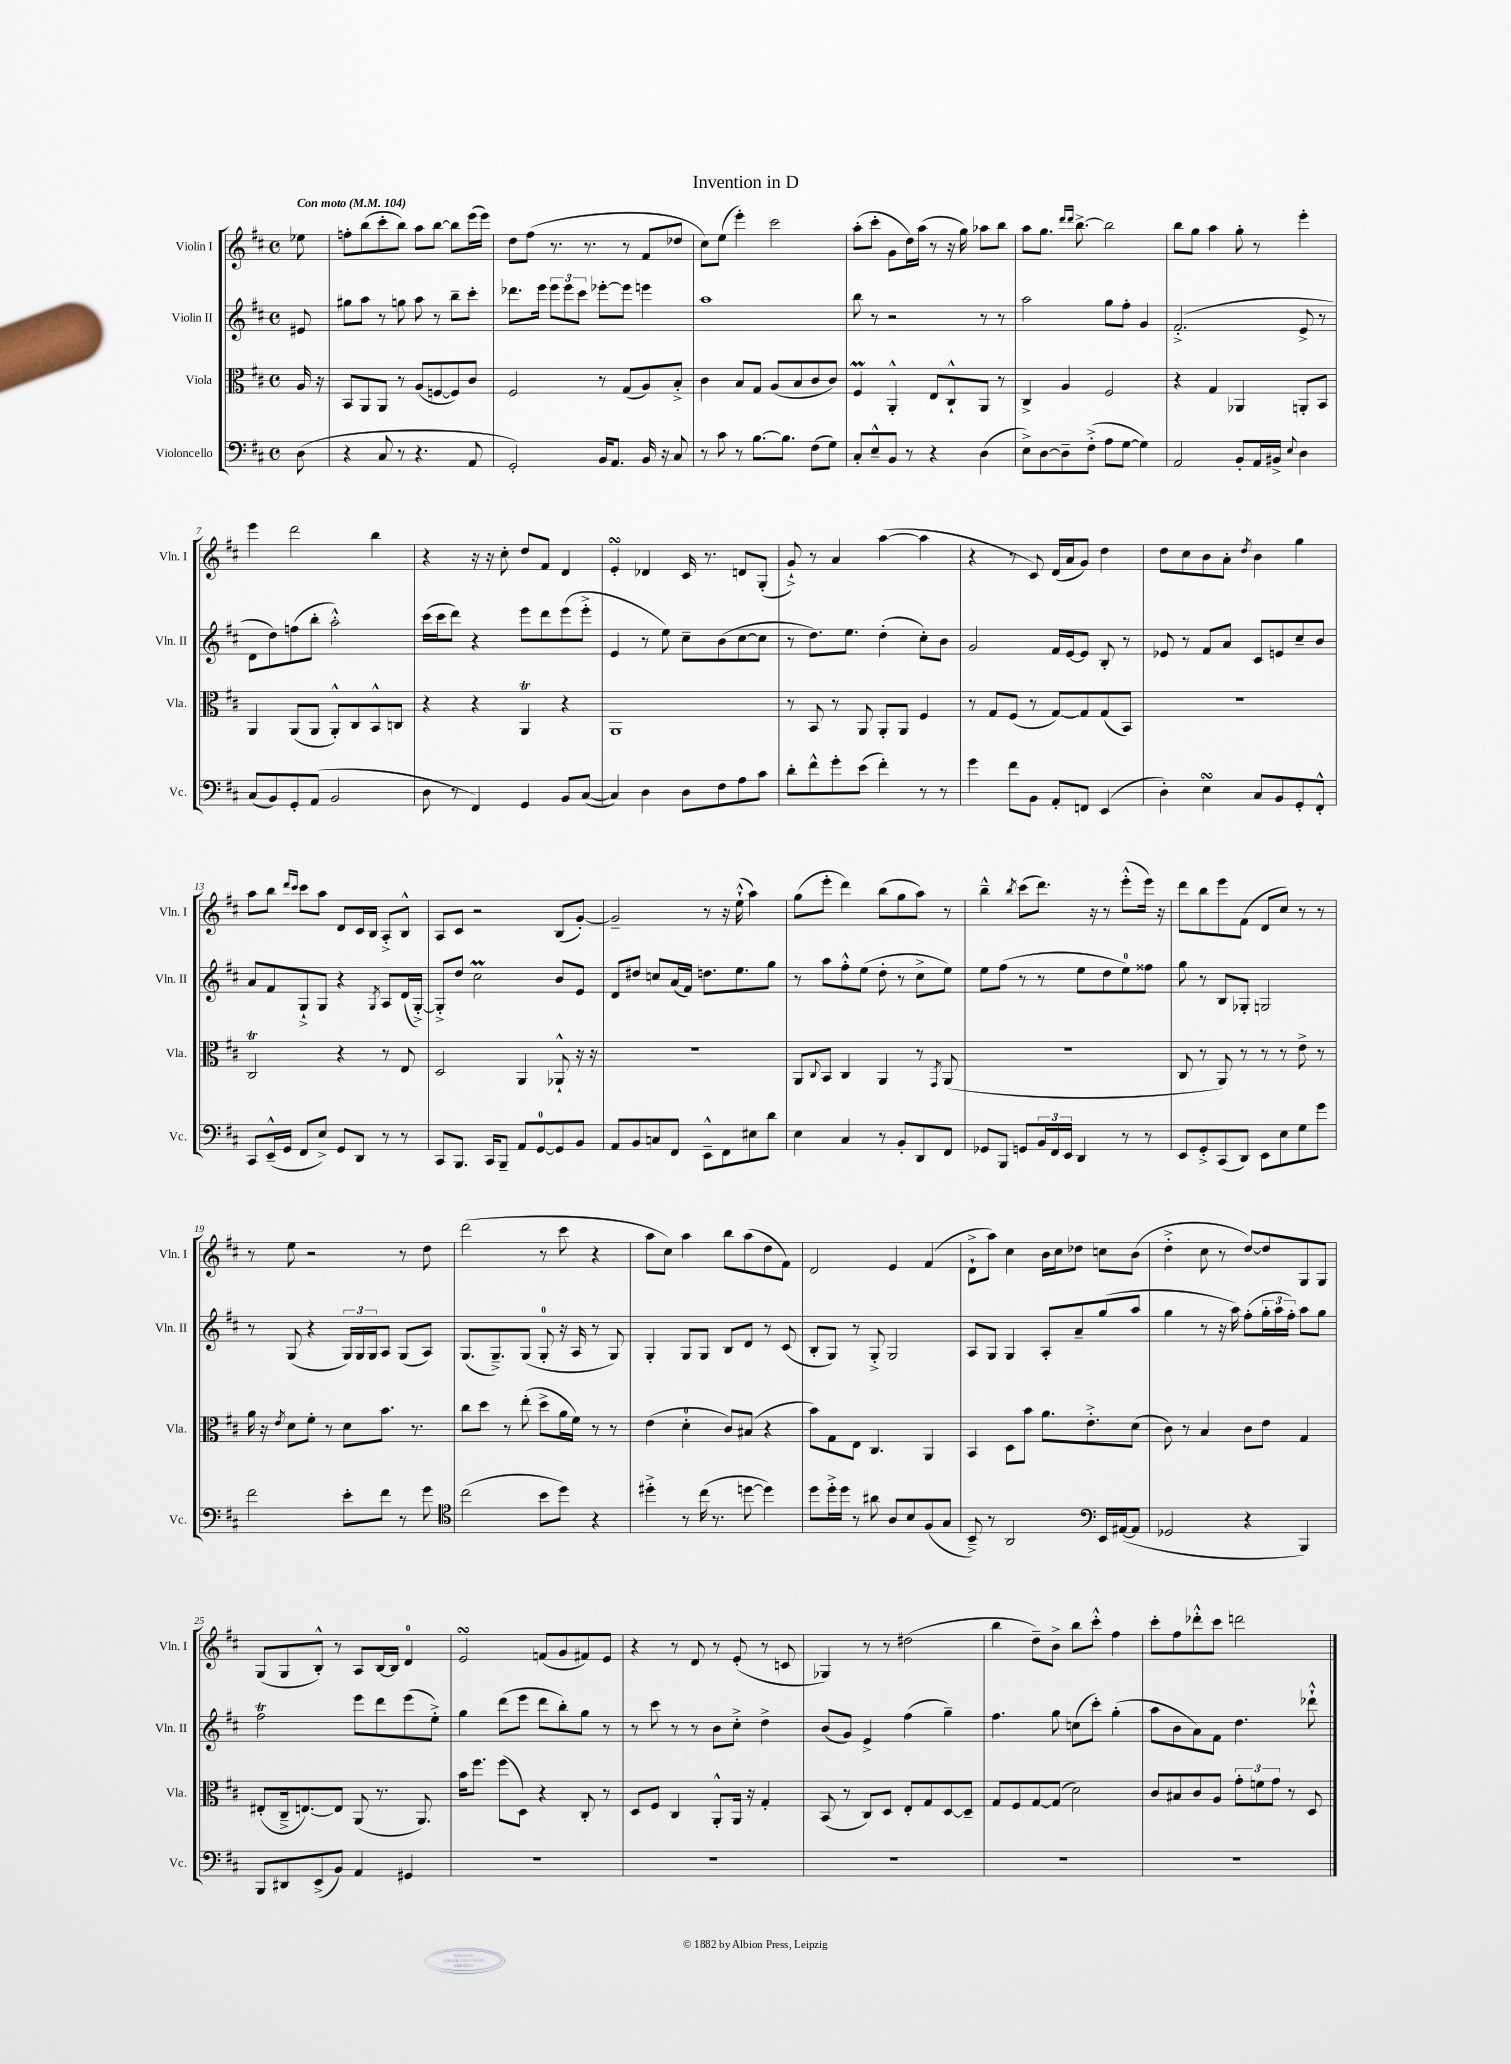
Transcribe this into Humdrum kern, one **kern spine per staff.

**kern	**kern	**kern	**kern
*staff4	*staff3	*staff2	*staff1
*clefF4	*clefC3	*clefG2	*clefG2
*k[f#c#]	*k[f#c#]	*k[f#c#]	*k[f#c#]
*M4/4	*M4/4	*M4/4	*M4/4
*met(c)	*met(c)	*met(c)	*met(c)
*MM104	*MM104	*MM104	*MM104
(8D	16A	8e#	8ee-
.	16r	.	.
=	=	=	=
4r	8BB	8gg#	8ff'
.	8AA	8aa	(8bb
8C#	8AA	8r	8ccc#'
8r	8r	8gg	8bb)
4.r	(8A	8aa	8aa
.	[8F	8r	[8bb
.	8F])	8bb~	8bb]
8AA	8c#	8ccc#'	(16eee
.	.	.	16eee)
=	=	=	=
2GG')	2F#	8.ddd-	8dd
.	.	.	(8ff#
.	.	16eee	.
.	.	12eee	8.r
.	.	12eee	.
.	.	12ccc#	.
.	.	.	8.r
16BB	8r	[8eee-'	.
8.AA	.	.	.
.	(8G	8eee-]	8r
16BB	8A)	4eee	8f#
16r	.	.	.
8C#	8B'^	.	8dd-
=	=	=	=
8r	4c#	1aa	8cc#)
8c#	.	.	(8ee
8r	8B	.	4eee')
[8.B	8G	.	.
.	(8A	.	2ccc#
8.B]	.	.	.
.	8B	.	.
(8F#	8c#	.	.
8G)	8c#)	.	.
=	=	=	=
8C#'	4F#	8bb	(8aa'
8E~^^	.	8r	8ccc#'
8BB	4AA'^^	2r	8g
8r	.	.	16dd)
.	.	.	(16aa
4r	8E	.	8r
.	8C#`^^	.	16r
.	.	.	16gg)
(4D	8AA	8r	8aa-
.	8r	8r	8bb
=	=	=	=
8E^)	4C#^	2aa	8aa
[8D	.	.	8.gg
8D~]	4A	.	.
.	.	.	16qqddd
.	.	.	16qqddd
.	.	.	[8.bb^
(8F#'^	.	.	.
8A	2F#	8gg	2bb]
[8G	.	8ff#'	.
4G])	.	4g	.
=	=	=	=
2AA	4r	(2.f#'^	8bb
.	.	.	8gg
.	4G	.	4aa
8BB'	4AA-	.	8gg'
16AA	.	.	8r
16BB#^	.	.	.
8qqE	.	.	.
4D	8AA'	8e^	4eee'
.	8BB	8r	.
=	=	=	=
(8C#	4AA	8d	4eee
8BB)	.	8dd)	.
8GG'	(8AA	(8ff	2ddd
(8AA	8AA	8bb'	.
2BB	8AA'^^)	2aa'^^)	.
.	8C#	.	.
.	8BB^^	.	4bb
.	8C	.	.
=	=	=	=
8D	4r	(16ccc#	4r
.	.	16ccc#	.
8r	.	8ddd)	.
4FF#)	4r	4r	16r
.	.	.	16r
.	.	.	8cc#'
4GG	4AA	8eee	8dd
.	.	8ddd	8f#
8BB	4r	(8eee	4d
([8C#	.	8eee'^	.
=	=	=	=
4C#])	1AA	4e	4e'
4D	.	8r	4d-
.	.	8ee)	.
8D	.	8cc#~	16c#
.	.	.	8.r
8F#	.	(8b	.
8A	.	[8cc#	8d
8c#	.	8cc#]	(8G'
=	=	=	=
8d'	8r	8r	8g`^)
8f#^^	8BB	8.dd)	8r
8g'	8r	.	4a
.	.	8.ee	.
(8e	8AA	.	.
4f#')	8AA'	(4dd'	([4aa
.	8AA	.	.
8r	4F#	8cc#')	4aa]
8r	.	8b	.
=	=	=	=
4g	8r	2g	4r
.	8G	.	.
8f#	(8F#	.	8r
8BB	8r	.	8c#)
8AA'	[8G)	16f#	(16d
.	.	[16e	16a
8FF	8G]	8e]	8g)
(4EE	(8G	8B'	4dd
.	8BB)	8r	.
=	=	=	=
4D')	1r	8e-	8dd
.	.	8r	8cc#
4E	.	8f#	8b
.	.	8a	8a'
.	.	.	8qdd
8C#	.	8c#	4b
8BB	.	8e	.
8GG'	.	8cc#~	4gg
8FF#'^^	.	8b	.
=	=	=	=
8CC#	2C#	8a	8aa
(16EE~^^	.	8f#	8bb
16GG	.	.	.
.	.	.	16qqddd
.	.	.	16qqccc#
8FF#	.	8G`^	8ccc#
8E^)	.	8G	8aa
8GG	4r	4r	8d
8DD	.	.	16c#
.	.	.	16B
.	.	8qG	.
8r	8r	8A	8A'^
8r	8E	(16d	8B^^
.	.	[16G'^)	.
=	=	=	=
8CC#	2D	8G'^]	8A
8.BBB	.	8dd	8c#
.	.	2cc#	2r
16CC#	.	.	.
8BBB~	.	.	.
8AA	4AA	.	.
[8GG	.	.	.
8GG]	8AA-`^^	8b	(8B
8BB	16r	8e	[8g')
.	16r	.	.
=	=	=	=
8AA	1r	8d	2g~]
8BB	.	8dd#	.
8C	.	8cc	.
8FF#	.	(16a	.
.	.	16f#)	.
8EE~^^	.	8.dd	8r
8FF#	.	.	16r
.	.	8.ee	(16ee`^^
8E#	.	.	4aa)
8d	.	8gg	.
=	=	=	=
4E	8AA	8r	(8gg
.	8qqC#	.	.
.	8BB	8aa	8eee'
4C#	4C#	8ff#'^^	4ddd)
.	.	(8ee	.
8r	4AA	8dd'	(8bb
8BB'	.	8r	8gg
8DD	8r	8cc#^	8aa)
.	8qGG	.	.
8FF#	(8AA	8ee)	8r
=	=	=	=
8GG-	1r	8ee	4bb~^^
8BBB	.	(8ff#	.
.	.	.	8qbb
8GG	.	8r	(8ccc#
24BB	.	8r	8.ddd)
24FF#	.	.	.
24EE	.	.	.
4DD	.	8ee	.
.	.	.	16r
.	.	8dd	8r
8r	.	8ee)	(8eee'^^
8r	.	8ff##	16eee)
.	.	.	16r
=	=	=	=
8EE	8C#	8gg	8ddd
8GG'^	8r	8r	8bb
(8CC#	8AA)	8B	8eee
8DD)	8r	8G-'	(8f#
8EE	8r	2G	8d
8E	8r	.	8cc#)
8G	8e^	.	8r
8g	8r	.	8r
=	=	=	=
2f#	16a	8r	8r
.	16r	.	.
.	8qe	.	.
.	8d	(8G	8ee
.	8f#'	4r	2r
.	8r	.	.
8e'	8d	24G)	.
.	.	24G	.
.	.	24G	.
8f#	8.b	8A	.
8r	.	(8G	8r
.	8.r	.	.
8g	.	8A)	8dd
=	=	=	=
*clefC4	*	*	*
(2cc#	8cc#	(8.G	(2ddd
.	8dd	.	.
.	.	8.G~^)	.
.	8r	.	.
.	(8ee'	(8G	.
8b	8dd^	8G'	8r
8dd)	16a	16r	8ccc#
.	16f#)	16A	.
4r	8r	8r	4r
.	8r	8G)	.
=	=	=	=
4dd#'^	(4e	4G'	8aa
.	.	.	8cc#)
8r	4d'	8G	4aa
(16cc#	.	8G	.
8.r	.	.	.
.	8c#)	8B	8bb
[8dd	(8B#	8d	(8aa
4dd])	4r	8r	8dd
.	.	(8c#	8f#)
=	=	=	=
8dd	8b)	8B'	2d
16dd'^	8G	8G)	.
16dd	.	.	.
8r	8E	8r	.
8a#	4.C#	8G'^	.
8A	.	2G	4e
8B	.	.	.
(8F#	4AA	.	(4f#
8G	.	.	.
=	=	=	=
8BB~^)	4BB	8A	8d`^
8r	.	8G	8aa)
2AA	8D	4G	4cc#
.	8b	.	.
.	8.a	8A'	16b
.	.	.	16cc#
.	.	8a~	8dd-
.	8.e'^	.	.
*clefF4	*	*	*
16EE	.	(8gg	8cc
([16AA#	.	.	.
8AA#]	(8d	8aa	(8b
=	=	=	=
2GG-	8c#)	4gg	4dd'^
.	8r	.	.
.	4B	8r	8cc#
.	.	16r	8r
.	.	16aa)	.
4r	8c#	(8ff#'	[8dd)
.	8e	24gg'	8dd]
.	.	24aa	.
.	.	24ff#')	.
4BBB)	4G	8aa	8G
.	.	8gg	8G
=	=	=	=
8BBB	(8E#'	2ff#	(8G
8DD#	16C#~^	.	8G
.	[8.E)	.	.
(8EE^	.	.	8B'^^)
8BB)	8E]	.	8r
4AA	(8AA	8eee	8A
.	8.r	8ddd	[16B
.	.	.	16B]
4GG#	.	(8eee	4d
.	8.AA)	.	.
.	.	8ee'^)	.
=	=	=	=
1r	16b	4gg	2e
.	8.ff#	.	.
.	(8ff#	(8ddd	.
.	8D)	8eee	.
.	4r	8ddd	(8f
.	.	8bb')	8g
.	8C#'	8gg	8f#)
.	8r	8r	8e
=	=	=	=
1r	8D	8r	4r
.	8F#	8ccc#	.
.	4C#	8r	8r
.	.	8r	8d
.	8AA'^^	8b	8r
.	16AA	8cc#'^	(8e'
.	16r	.	.
.	4G'	4dd^	8r
.	.	.	8c
=	=	=	=
1r	(8BB	(8b	4G-)
.	8r	8g)	.
.	8C#)	4e^	8r
.	8D	.	8r
.	8E'	(4ff#	(2dd#
.	8G	.	.
.	[8D	4gg~)	.
.	8D~]	.	.
=	=	=	=
1r	8G	4.ff#	4bb
.	8F#	.	.
.	[8G	.	8dd~)
.	(8G]	8gg	8b^
.	2d)	(8cc	8bb
.	.	8ccc#')	8ccc#'^^
.	.	(4gg'	4ff#
=	=	=	=
1r	8c#	8aa	8ccc#'
.	8B#	8b	8ff#
.	8c#	8a)	8ddd-'^^
.	8A	8f#	8ccc#
.	12g'	4.dd	2ddd
.	12f	.	.
.	12g	.	.
.	8r	.	.
.	8D	8ddd-`^^	.
==	==	==	==
*-	*-	*-	*-
